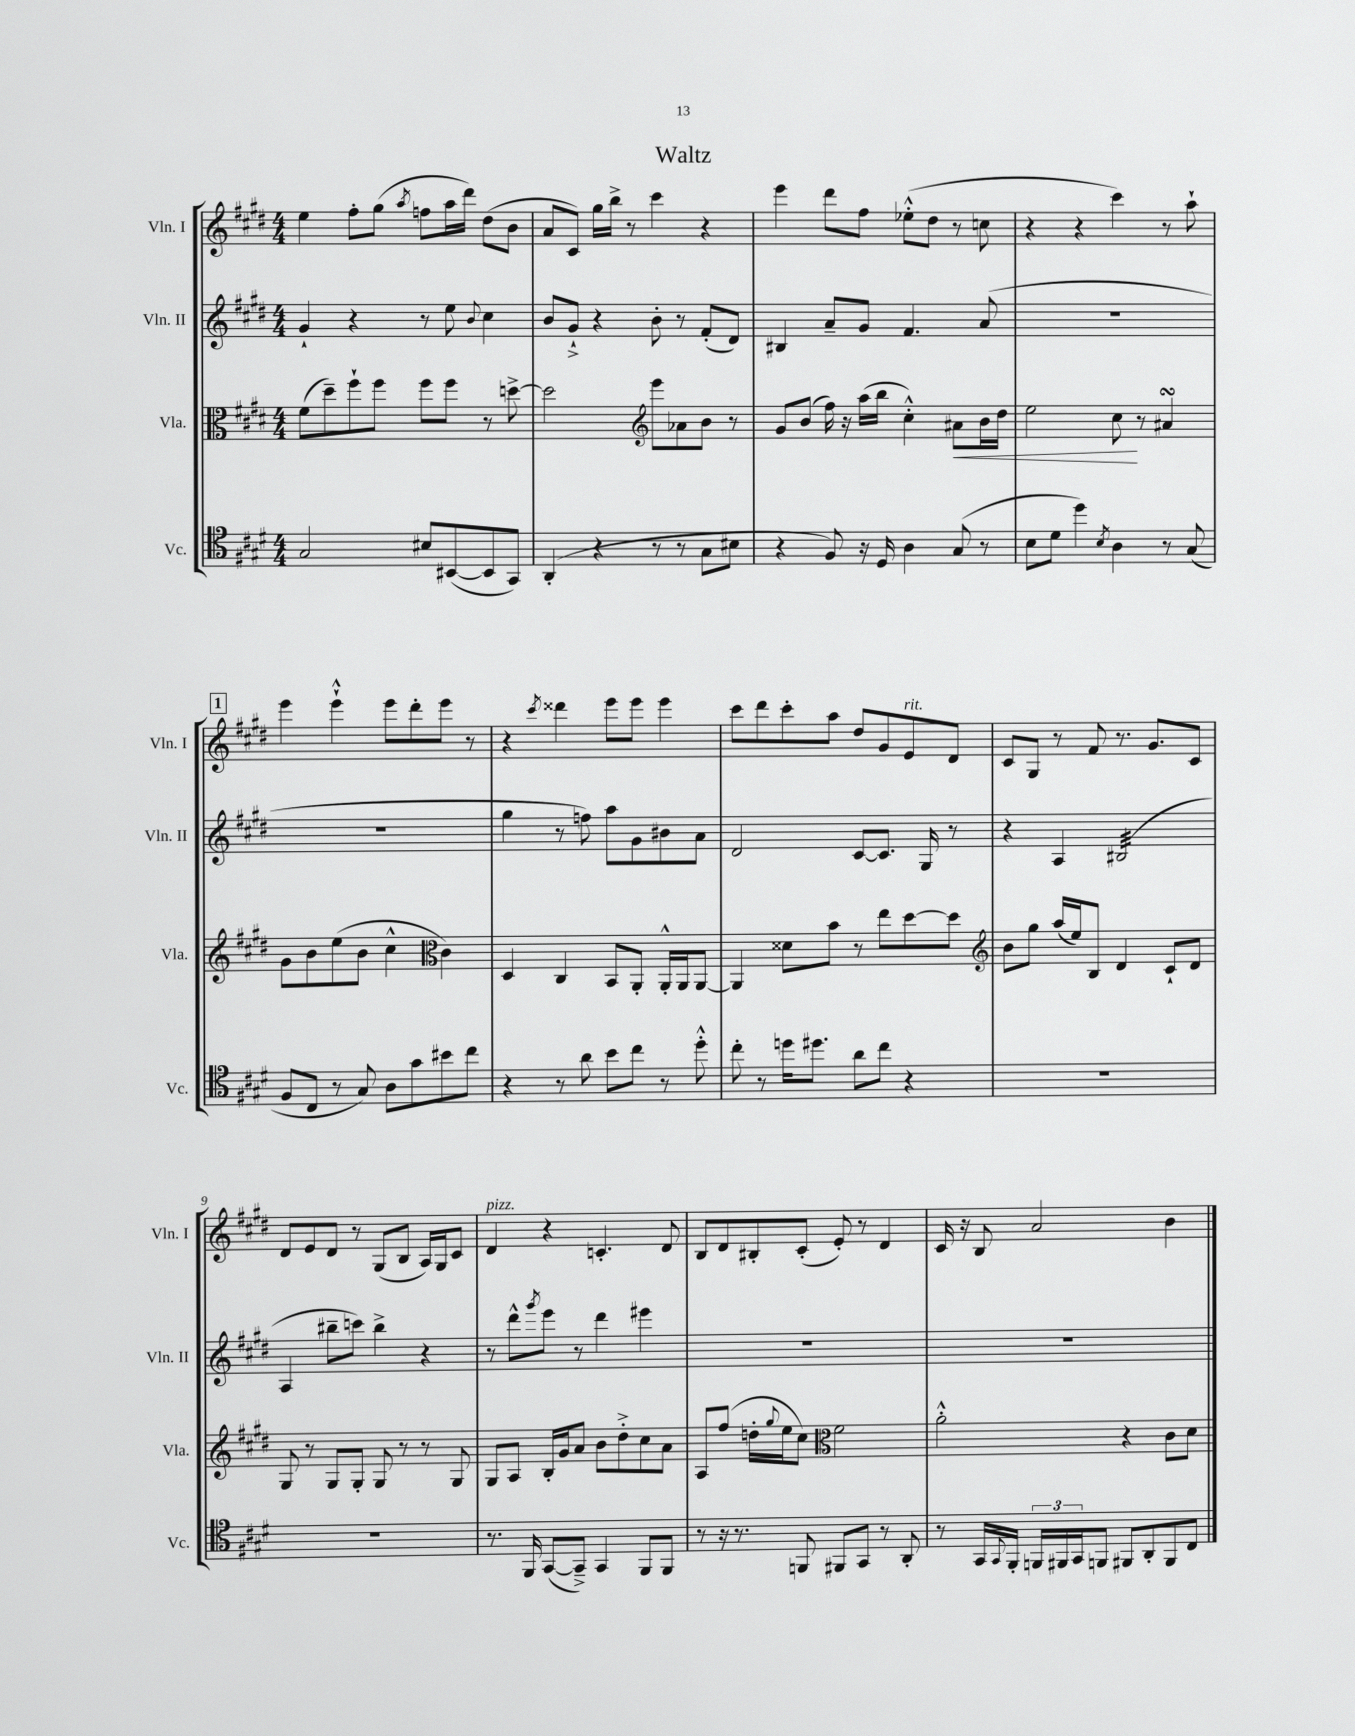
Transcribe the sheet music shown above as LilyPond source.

\header { title = "Waltz" }
<<
\new StaffGroup <<
\new Staff = "s0" \with { instrumentName = "Vln. I" shortInstrumentName = "Vln. I" } {
    \clef treble \key e \major \numericTimeSignature \time 4/4
    e''4 fis''8-. gis''8( \acciaccatura { a''8 } f''8 a''16 dis'''16) dis''8( b'8 |
    a'8 cis'8) gis''16 b''16-> r8 cis'''4 r4 |
    e'''4 dis'''8 fis''8 ees''8-.-^( dis''8 r8 c''8 |
    r4 r4 cis'''4) r8 a''8-! |
    \mark \markup { \box "1" } e'''4 e'''4-!-^ e'''8 dis'''8-. e'''8 r8 |
    r4 \acciaccatura { cis'''8 } disis'''4 e'''8 e'''8 e'''4 |
    cis'''8 dis'''8 cis'''8-. a''8 dis''8 gis'8 e'8^\markup { \italic "rit." } dis'8 |
    cis'8 gis8 r8 fis'8 r8. gis'8. cis'8 |
    dis'8 e'8 dis'8 r8 gis8( b8 a16) gis16 cis'8 |
    dis'4^\markup { \italic "pizz." } r4 c'4.-. dis'8 |
    b8 dis'8 bis8-. cis'8-.( e'8-.) r8 dis'4 |
    cis'16 r16 b8 a'2 b'4 \bar "|." |
}
\new Staff = "s1" \with { instrumentName = "Vln. II" shortInstrumentName = "Vln. II" } {
    \clef treble \key e \major \numericTimeSignature \time 4/4
    gis'4-! r4 r8 e''8 \appoggiatura { b'8 } cis''4 |
    b'8 gis'8-!-> r4 b'8-. r8 fis'8-.( dis'8) |
    bis4 a'8-- gis'8 fis'4. a'8( |
    R1 |
    \mark \markup { \box "1" } R1 |
    gis''4 r8 f''8) a''8 gis'8 bis'8 a'8 |
    dis'2 cis'8~ cis'8. gis16 r8 |
    r4 a4 bis2:32( |
    a4 bis''8-- c'''8) bis''4-> r4 |
    r8 dis'''8-^ \acciaccatura { gis'''8 } e'''8 r8 dis'''4 eis'''4 |
    R1 |
    R1 \bar "|." |
}
\new Staff = "s2" \with { instrumentName = "Vla." shortInstrumentName = "Vla." } {
    \clef alto \key e \major \numericTimeSignature \time 4/4
    fis'8( dis''8--) fis''8-! fis''8 fis''8 fis''8 r8 d''8~-> |
    d''2 \clef treble e'''8 aes'8 b'8 r8 |
    gis'8 b'8( fis''16) r16 a''16( b''16 cis''4-.-^) ais'8\< b'16 dis''16 |
    e''2 cis''8\! r8 ais'4\turn |
    \mark \markup { \box "1" } gis'8 b'8 e''8( b'8 cis''4-^ \clef alto cis'4) |
    dis4 cis4 b,8 a,8-. a,16-.-^ a,16 a,8~ |
    a,4 disis'8 b'8 r8 e''8 dis''8~ dis''8 |
    \clef treble b'8 gis''8 a''16( e''16) b8 dis'4 cis'8-! dis'8 |
    gis8 r8 gis8 gis8-. gis8 r8 r8 gis8 |
    gis8 a8 b16-. gis'16 a'8 b'8 dis''8-.-> cis''8 a'8 |
    a8 fis''8( d''16-. \appoggiatura { gis''8 } e''16 cis''8) \clef alto fis'2 |
    a'2-.-^ r4 cis'8 dis'8 \bar "|." |
}
\new Staff = "s3" \with { instrumentName = "Vc." shortInstrumentName = "Vc." } {
    \clef tenor \key e \major \numericTimeSignature \time 4/4
    gis2 bis8 bis,8~( bis,8 gis,8) |
    a,4-.( r4 r8 r8 gis8 bis8 |
    r4 fis8) r16 dis16 a4 gis8( r8 |
    b8 dis'8 dis''4) \acciaccatura { b8 } a4 r8 gis8( |
    \mark \markup { \box "1" } fis8 cis8 r8 gis8) a8 gis'8 bis'8 cis''8 |
    r4 r8 a'8 b'8 cis''8 r8 dis''8-.-^ |
    cis''8-. r8 d''16 dis''8. a'8 cis''8 r4 |
    R1 |
    R1 |
    r8. fis,16 gis,8~( gis,8--->) gis,4 fis,8 fis,8 |
    r8 r16 r8. f,8 fis,8 gis,8 r8 a,8-. |
    r8 gis,16 \appoggiatura { gis,8 } fis,16-. \tuplet 3/2 { f,16 fis,16 gis,16 } f,8 fis,8 a,8-. fis,8 cis8 \bar "|." |
}
>>
>>
